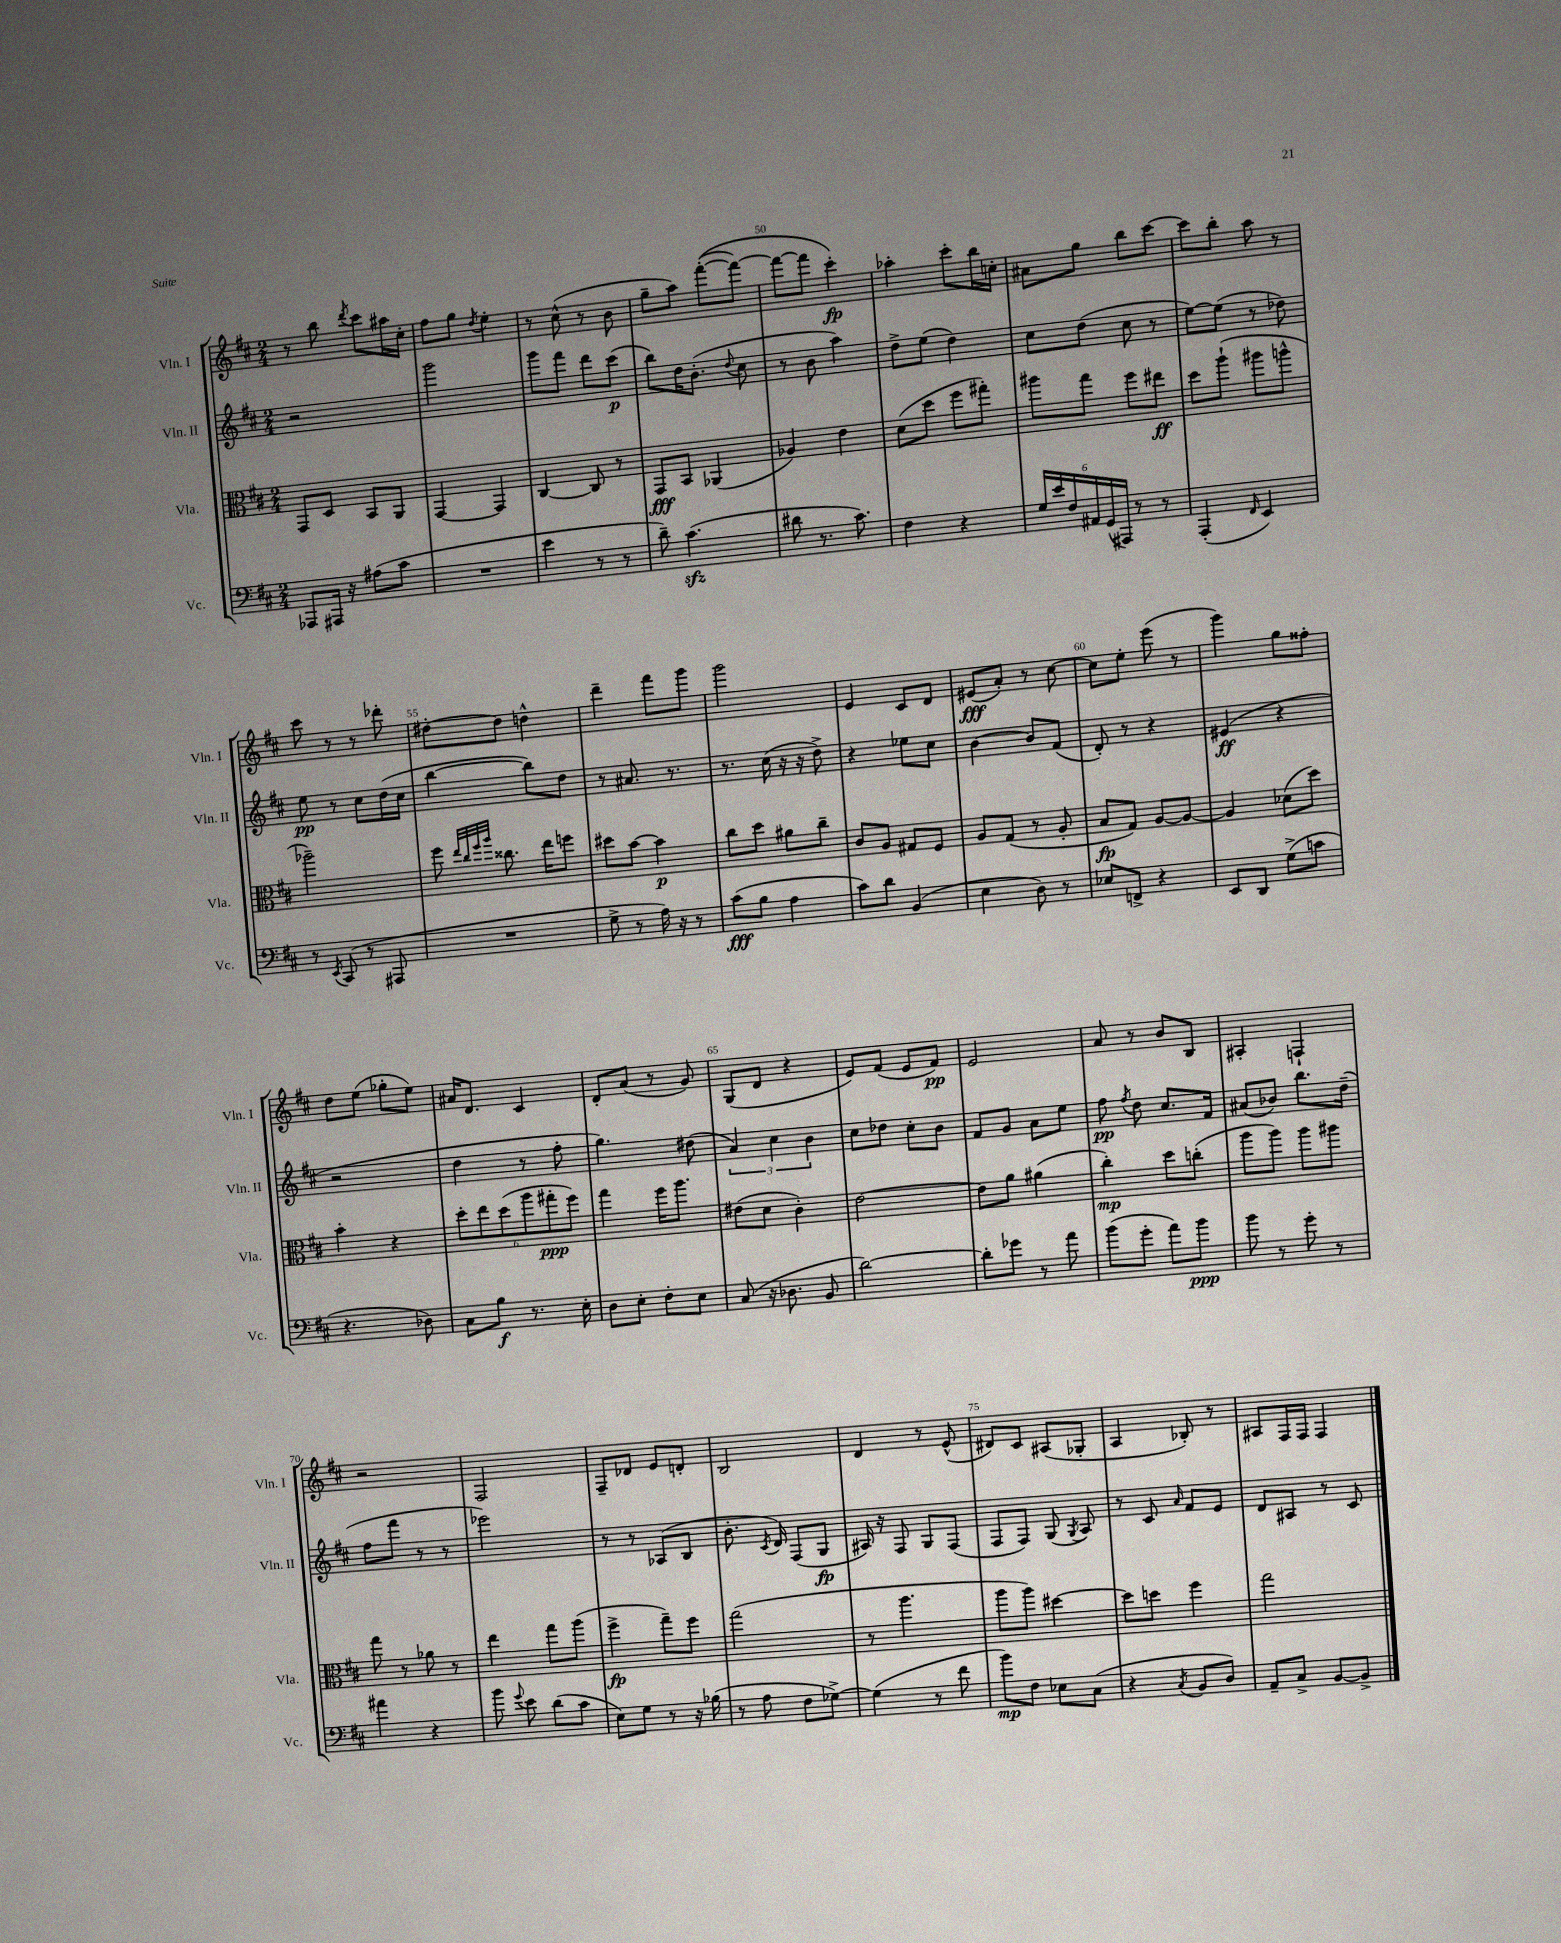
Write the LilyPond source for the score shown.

<<
\new StaffGroup <<
\new Staff = "s0" \with { instrumentName = "Vln. I" shortInstrumentName = "Vln. I" } {
    \clef treble \key d \major \numericTimeSignature \time 2/4
    \autoBeamOff r8 b''8 \acciaccatura { d'''8 } cis'''8[ ais''16 cis''16]-. |
    fis''8[ g''8] \acciaccatura { d''8 } e''4-. |
    r8 cis''8-^( r8 b'8 |
    g''8[-- a''8]) fis'''8[~-.(\( fis'''8]~) |
    fis'''8[~ fis'''8] cis'''4-.\fp\) |
    aes''4-. cis'''8[-. b''16 c''16]-. |
    ais'8[ g''8] b''8[ cis'''8]~ |
    cis'''8[ b''8]-. a''8 r8 |
    cis'''8 r8 r8 des'''8-. |
    dis''8[~-. dis''8] d''4-^ |
    d'''4-- fis'''8[ g'''8] |
    g'''2 |
    e'4 cis'8[ d'8] |
    eis'8[\fff( a'8]-.) r8 cis''8~ |
    cis''8[ e''8]-. e'''8( r8 |
    g'''4) g''8[ fisis''8]-. |
    d''8[ e''8]( ges''8[-. e''8]) |
    ais'16[ d'8.] cis'4 |
    d'8[-. a'8]( r8 g'8) |
    g8[( d'8] r4 |
    e'8[) fis'8]( e'8[ fis'8]\pp) |
    e'2 |
    a'8 r8 b'8[ b8] |
    ais4-. f4-! |
    r2 |
    fis2 |
    fis8[-- des'8] e'8[ d'8]-. |
    b2 |
    d'4 r8 e'8-^( |
    dis'8[) cis'8] ais8[( ges8]-. |
    a4 bes8-.) r8 |
    ais8[ fis16 fis16] fis4 \bar "|." |
}
\new Staff = "s1" \with { instrumentName = "Vln. II" shortInstrumentName = "Vln. II" } {
    \clef treble \key d \major \numericTimeSignature \time 2/4
    \autoBeamOff r2 |
    g'''2 |
    g'''8[ fis'''8] d'''8[ cis'''8]\p( |
    b''8[) d''16 b'8.]-.( \appoggiatura { d''8 } cis''8 |
    r8 b'8 a''4) |
    d''8[-> e''8]( d''4) |
    cis''8[ d''8]( cis''8 r8 |
    e''8[~) e''8]( r8 des''8) |
    e''8\pp r8 cis''8[ d''16( cis''16] |
    b''4~ b''8[) d''8] |
    r8 ais'8. r8. |
    r8. cis''16( r16 r16 d''8->) |
    r4 ees''8[ cis''8] |
    b'4~ b'8[ fis'8]( |
    d'8-.) r8 r4 |
    eis'4\ff( r4 |
    r2 |
    d''4 r8 fis''8-. |
    g''4.) dis''8( |
    \tuplet 3/2 { a'4) cis''4 b'4 } |
    cis''8[ des''8] cis''8[-. b'8] |
    fis'8[ g'8] a'8[ e''8] |
    fis''8\pp \acciaccatura { fis''8 } d''8 cis''8.[ fis'16] |
    ais'8[( bes'8]) b''8.[ d''16]--( |
    fis''8[ fis'''8] r8 r8 |
    ees'''2) |
    r8 r8 aes8[( b8] |
    b'8.-. \acciaccatura { cis'8 } d'16) fis8[( g8]\fp |
    ais16) r16 fis8 g8[ fis8]( |
    fis8[ fis8]) g8( \acciaccatura { g8 } a8) |
    r8 cis'8 \grace { a'16 } fis'8[ e'8] |
    d'8[ ais8] r8 cis'8 \bar "|." |
}
\new Staff = "s2" \with { instrumentName = "Vla." shortInstrumentName = "Vla." } {
    \clef alto \key d \major \numericTimeSignature \time 2/4
    \autoBeamOff g,8[ d8] b,8[ a,8] |
    g,4~ g,4 |
    cis4~ cis8 r8 |
    g,8[\fff b,8] aes,4( |
    aes4) e'4 |
    d'8[( d''8] fis''8[ gis''8]-.) |
    ais''8[ g''8] fis''8[ eis''8]\ff |
    d''8[ a''8]-!( ais''8[ a''8]-^ |
    aes''2--) |
    fis''8 \grace { e''32[ cis''32 fis''32 a''32] } cisis''8. e''16[ f''8] |
    dis''8[ b'8]~ b'4\p |
    cis''8[ d''8] ais'8[ cis''8]-- |
    cis'8[ a8] gis8[ fis8] |
    a8[ g8]( r8 a8-. |
    b8[\fp g8]) a8[~ a8]~ |
    a4 des'8[( d''8]) |
    b'4-. r4 |
    \tuplet 6/4 { d''8[-. e''8 d''8( a''8 gis''8-.\ppp fis''8]) } |
    g''4 fis''16[ a''8.] |
    eis'8[( d'8] cis'4-.) |
    e'2~ |
    e'8[ a'8] ais'4( |
    cis''4-.\mp) d''8[ c''8]-.( |
    a''8[ a''8]) a''8[ ais''8] |
    g''8 r8 aes'8 r8 |
    e''4 g''8[ a''8]( |
    fis''4->\fp g''8[--) fis''8] |
    g''2( |
    r8 a''4. |
    a''8[ a''8]) dis''4~ |
    dis''8[ d''8] fis''4 |
    g''2 \bar "|." |
}
\new Staff = "s3" \with { instrumentName = "Vc." shortInstrumentName = "Vc." } {
    \clef bass \key d \major \numericTimeSignature \time 2/4
    \autoBeamOff aes,,8[ ais,,16] r16 ais8[( cis'8] |
    R2 |
    e'4 r8 r8 |
    d'8--) cis'4.\sfz( |
    dis'8 r8. cis'8.) |
    fis4 r4 |
    \tuplet 6/4 { g16[ e'16 fis16 ais,16 g,16( ais,,16]) } r8 r8 |
    a,,4-.( \grace { fis,16 } e,4) |
    r8 \acciaccatura { e,8 } cis,8( r8 ais,,8 |
    R2 |
    g8-> r8 a16) r16 r8 |
    cis'8[\fff( b8] a4 |
    cis'8[) d'8] b,4( |
    e4 d8) r8 |
    ees8[ f,8]-> r4 |
    e,8[ d,8] g8[->( c'8] |
    r4. des8) |
    cis8[ b8]\f r8. e16-. |
    d8[ e8]-. fis8[-. e8] |
    cis8( r16 des8. b,8 |
    d'2~) |
    d'8[-. ges'8] r8 a'8 |
    b'8[( g'8]-. a'8[) b'8]\ppp |
    b'8 r8 g'8-. r8 |
    ais'4 r4 |
    b'8 \appoggiatura { g'8 } e'8 d'8[( cis'8] |
    e8[) g8] r8 r16 bes16( |
    r8 a8 fis8[ ges8]~->) |
    ges4( r8 fis'8 |
    b'8[\mp) fis8] ees8[ cis8]( |
    r4 \acciaccatura { cis8 } b,8[ d8]) |
    a,8[-- cis8]-> b,8[~ b,8]-> \bar "|." |
}
>>
>>
\layout { \context { \Score currentBarNumber = #46 \override BarNumber.break-visibility = ##(#f #t #t) barNumberVisibility = #(every-nth-bar-number-visible 5) } }
